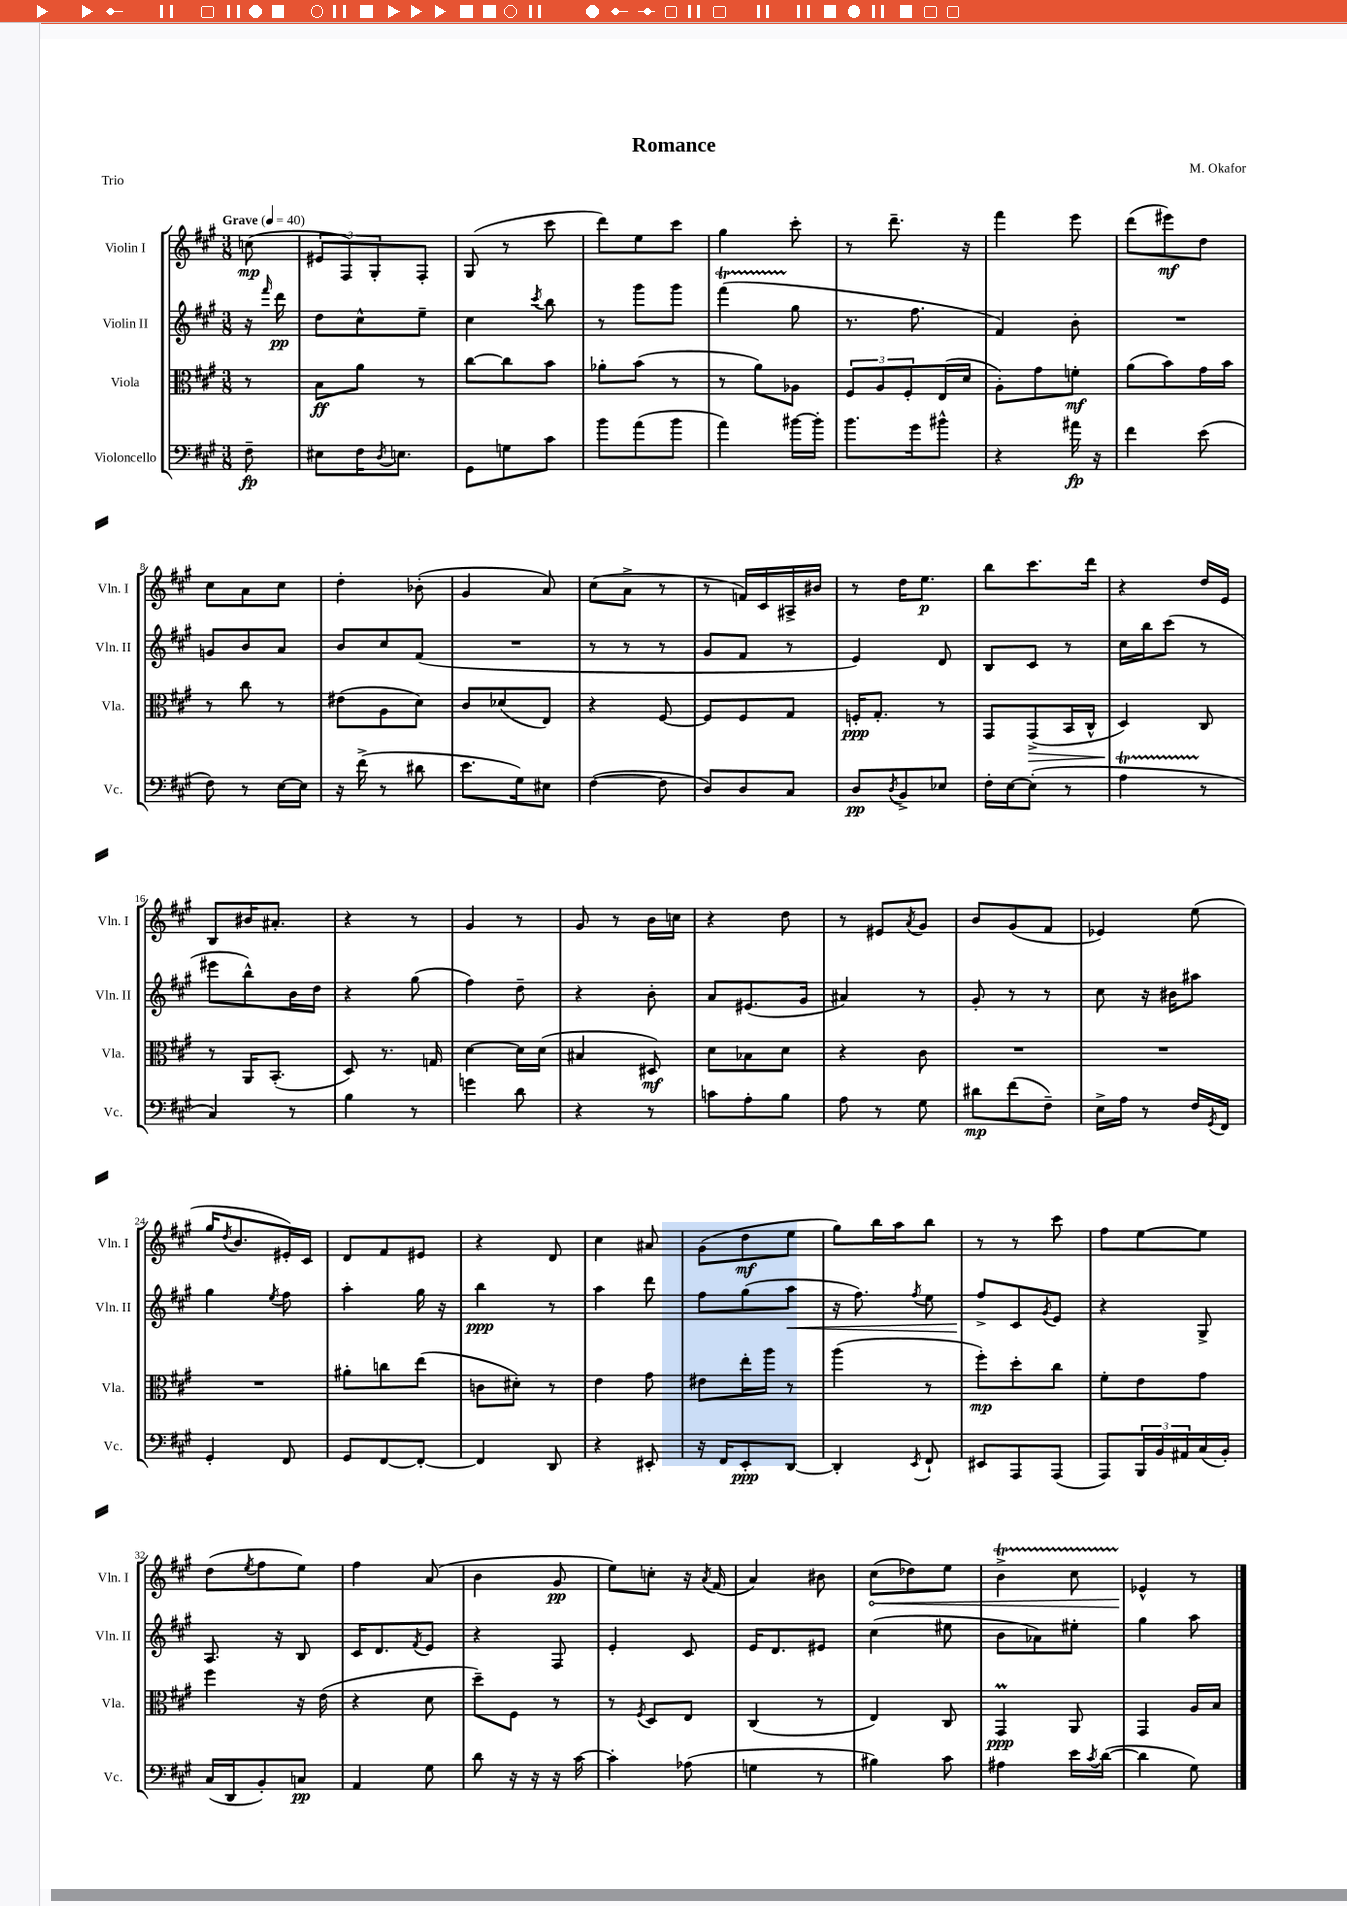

**kern	**kern	**kern	**kern
*staff4	*staff3	*staff2	*staff1
*clefF4	*clefC3	*clefG2	*clefG2
*k[f#c#g#]	*k[f#c#g#]	*k[f#c#g#]	*k[f#c#g#]
*M3/8	*M3/8	*M3/8	*M3/8
*MM40	*MM40	*MM40	*MM40
8F#~\	8r	16r	(8cc\
.	.	16qqfff#/	.
.	.	16ddd\	.
=	=	=	=
8E#\L	8B\L	8dd\L	12e#/L
.	.	.	12F#/)
16F#\K	8a\J	8cc#^^\	.
.	.	.	12G#'/
8qD/	.	.	.
8.E\J	.	.	.
.	8r	8ee~\J	8F#'/J
=	=	=	=
8GG#\L	[8cc#\L	4cc#\	(8G#/
8G\	8cc#\]	.	8r
.	.	8qccc#/	.
8c#\J	8b\J	8bb\	8ccc#\
=	=	=	=
8b\L	8a-'\L	8r	8ddd\L)
(8a\	(8b\J	8ggg#\L	8ee\
8b\J	8r	8ggg#\J	8ccc#\J
=	=	=	=
4a\)	8r	(4fff#\	4gg#\
.	8a\L)	.	.
[16b#\LL	8A-\J	8gg#\	8ccc#'\
16b#'\]JJ	.	.	.
=	=	=	=
8.b\L	12F#/L	8.r	8r
.	12A/	.	.
.	.	.	8.ddd~\
.	12F#'/	.	.
16g#\k	.	8.ff#\	.
8b#^^\J	(16E/L	.	.
.	16d/JJ	.	16r
=	=	=	=
4r	8A'\L)	4f#/)	4fff#\
.	8g#\	.	.
16a#\	8f'\J	8b'\	8eee\
16r	.	.	.
=	=	=	=
4f#\	(8a\L	4.r	(8ddd\L
.	8b\)	.	8eee#\)
(8e\	16g#\L	.	8dd\J
.	16b\JJ	.	.
=	=	=	=
8F#\)	8r	8g/L	8cc#\L
8r	8cc#\	8b/	8a\
[16E\LL	8r	8a/J	8cc#\J
16E\]JJ	.	.	.
=	=	=	=
16r	(8e#\L	8b/L	4dd'\
(16f#^\	.	.	.
8r	8A\	8cc#/	.
8d#\	8d\J)	(8f#/J	(8b-'\
=	=	=	=
8.e\L	8c#/L	4.r	4g#/
.	(8d-/	.	.
16G#\k)	.	.	.
8E#\J	8E/J)	.	8a/)
=	=	=	=
([4F#\	4r	8r	(8cc#\L
.	.	8r	8a^\J
8F#\]	[8F#/	8r	8r
=	=	=	=
8D/L)	8F#/]L	8g#/L	8r
8D/	8F#/	8f#/J	16f/LL)
.	.	.	16c#/
8C#/J	8G#/J	8r	16A#^/
.	.	.	16b#/JJ
=	=	=	=
8D/L	16F'/LK	4e/)	8r
.	8.G#'/J	.	.
8qD/	.	.	.
8BB^/	.	.	16dd\LK
.	.	.	8.ee\J
8E-/J	8r	8d/	.
=	=	=	=
16F#'\LL	8GG#/L	8B/L	8bb\L
[16E\J	.	.	.
(8E'\]J	(8GG#^/	8c#/J	8.ccc#\
8r	16BB/L	8r	.
.	16C#^^/JJ	.	16ddd\Jk
=	=	=	=
4A\	4D/)	16cc#\LL	4r
.	.	16bb\J	.
.	.	(8ccc#\J	.
8r	8C#/	8r	16dd/LL
.	.	.	16e/JJ
=	=	=	=
4C#/)	8r	8eee#\L	8B/L
.	16AA/LK	8bb^^\)	16b#/K
.	(8.BB'/J	.	8.a#'/J
8r	.	16b\L	.
.	.	16dd\JJ	.
=	=	=	=
4B\	8D/)	4r	4r
.	8.r	.	.
8r	.	(8gg#\	8r
.	16G/	.	.
=	=	=	=
4g\	[4d\	4ff#\)	4g#/
8d\	16d\]LL	8dd~\	8r
.	(16d\JJ	.	.
=	=	=	=
4r	4B#/	4r	8g#/
.	.	.	8r
8r	8D#/)	8b'\	16b\LL
.	.	.	16cc\JJ
=	=	=	=
8c\L	8d\L	8a/L	4r
8A'\	8B-\	(8.e#/	.
8B\J	8d\J	.	8dd\
.	.	16g#/Jk	.
=	=	=	=
8A\	4r	4a#/)	8r
8r	.	.	8e#/L
.	.	.	8qa/
8G#\	8c#\	8r	8g#/J
=	=	=	=
8d#\L	4.r	8g#'/	8b/L
(8f#\	.	8r	(8g#/
8F#~\J)	.	8r	8f#/J
=	=	=	=
16E^\LL	4.r	8cc#\	4e-/)
16A\JJ	.	.	.
8r	.	16r	.
.	.	16b#\LK	.
16F#/LL	.	8aa#\J	(8ee\
8qGG#/	.	.	.
16FF#/JJ	.	.	.
=	=	=	=
4GG#'/	4.r	4gg#\	16gg#/LK
.	.	.	8qdd/
.	.	.	8.b/
.	.	8qee/	.
8FF#/	.	8ff#\	16e#'/L)
.	.	.	16c#/JJ
=	=	=	=
8GG#/L	8a#'\L	4aa'\	8d/L
[8FF#/	8cc\	.	8f#/
8FF#'/_J	(8ee\J	16gg#\	8e#/J
.	.	16r	.
=	=	=	=
4FF#/]	8c\L	4bb\	4r
.	8d#'\J)	.	.
8DD/	8r	8r	8d/
=	=	=	=
4r	4e\	4aa\	4cc#\
8EE#'/	8g#\	8ddd\	8a#/
=	=	=	=
16r	8e#\L	8ff#\L	(8g#\L
16FF#/LK	.	.	.
8EE'/	16ee'\L	(8gg#\	8dd\
.	16aa\JJ	.	.
[8DD/J	8r	8aa\J	8ee\J
=	=	=	=
4DD'/]	(4aa\	16r	8gg#\L)
.	.	8.ff#\)	.
.	.	.	16bb\L
.	.	.	16aa\J
8qEE/	.	8qff#/	.
8FF#`/	8r	8ee\	8bb\J
=	=	=	=
8EE#/L	8ff#'\L)	8ff#^/L	8r
8AAA/	8dd'\	8c#/	8r
.	.	8qg#/	.
(8AAA/J	8cc#\J	8e/J	8ccc#\
=	=	=	=
8AAA/L)	8f#'\L	4r	8ff#\L
24BBB/L	8e\	.	[8ee\
24BB/	.	.	.
24AA#/	.	.	.
(16C#/	8g#\J	8G#^/	8ee\]J
16BB'/JJ)	.	.	.
=	=	=	=
(16C#/LL	4ff#\	8.A/	(8dd\L
16DD/J	.	.	.
.	.	.	8qee/
8BB'/)	.	.	8ff#\
.	.	16r	.
8C/J	16r	8B/	8ee\J)
.	(16e\	.	.
=	=	=	=
4AA/	4r	16c#/LK	4ff#\
.	.	8.d/	.
.	.	8qf#/	.
8G#\	8d\	8e/J	(8a/
=	=	=	=
8d\	8dd~\L)	4r	4b\
16r	8F#\J	.	.
16r	.	.	.
16r	8r	8F#/	8g#/
[16c#\	.	.	.
=	=	=	=
4c#'\]	8r	4e'/	8ee\L)
.	8qF#/	.	.
.	8D/L	.	8cc'\J
(8A-\	8E/J	8c#/	16r
.	.	.	8qa/
.	.	.	(16f#/
=	=	=	=
4G\	(4C#/	16e/LK	4a/)
.	.	8.d/	.
8r	8r	8e#/J	8b#\
=	=	=	=
4B#\)	4E/)	(4cc#\	(8cc#\L
.	.	.	8dd-\)
8c#\	8C#/	8ee#\	8ee\J
=	=	=	=
4A#\	4GG#/	8b\L	4b^\
.	.	8a-\)	.
16e\LL	8AA/	8ee#'\J	8cc#\
8qc#/	.	.	.
([16d\JJ	.	.	.
=	=	=	=
4d\]	4GG#/	4gg#\	4e-^^/
8G#\)	16A/LL	8aa\	8r
.	16B/JJ	.	.
==	==	==	==
*-	*-	*-	*-
